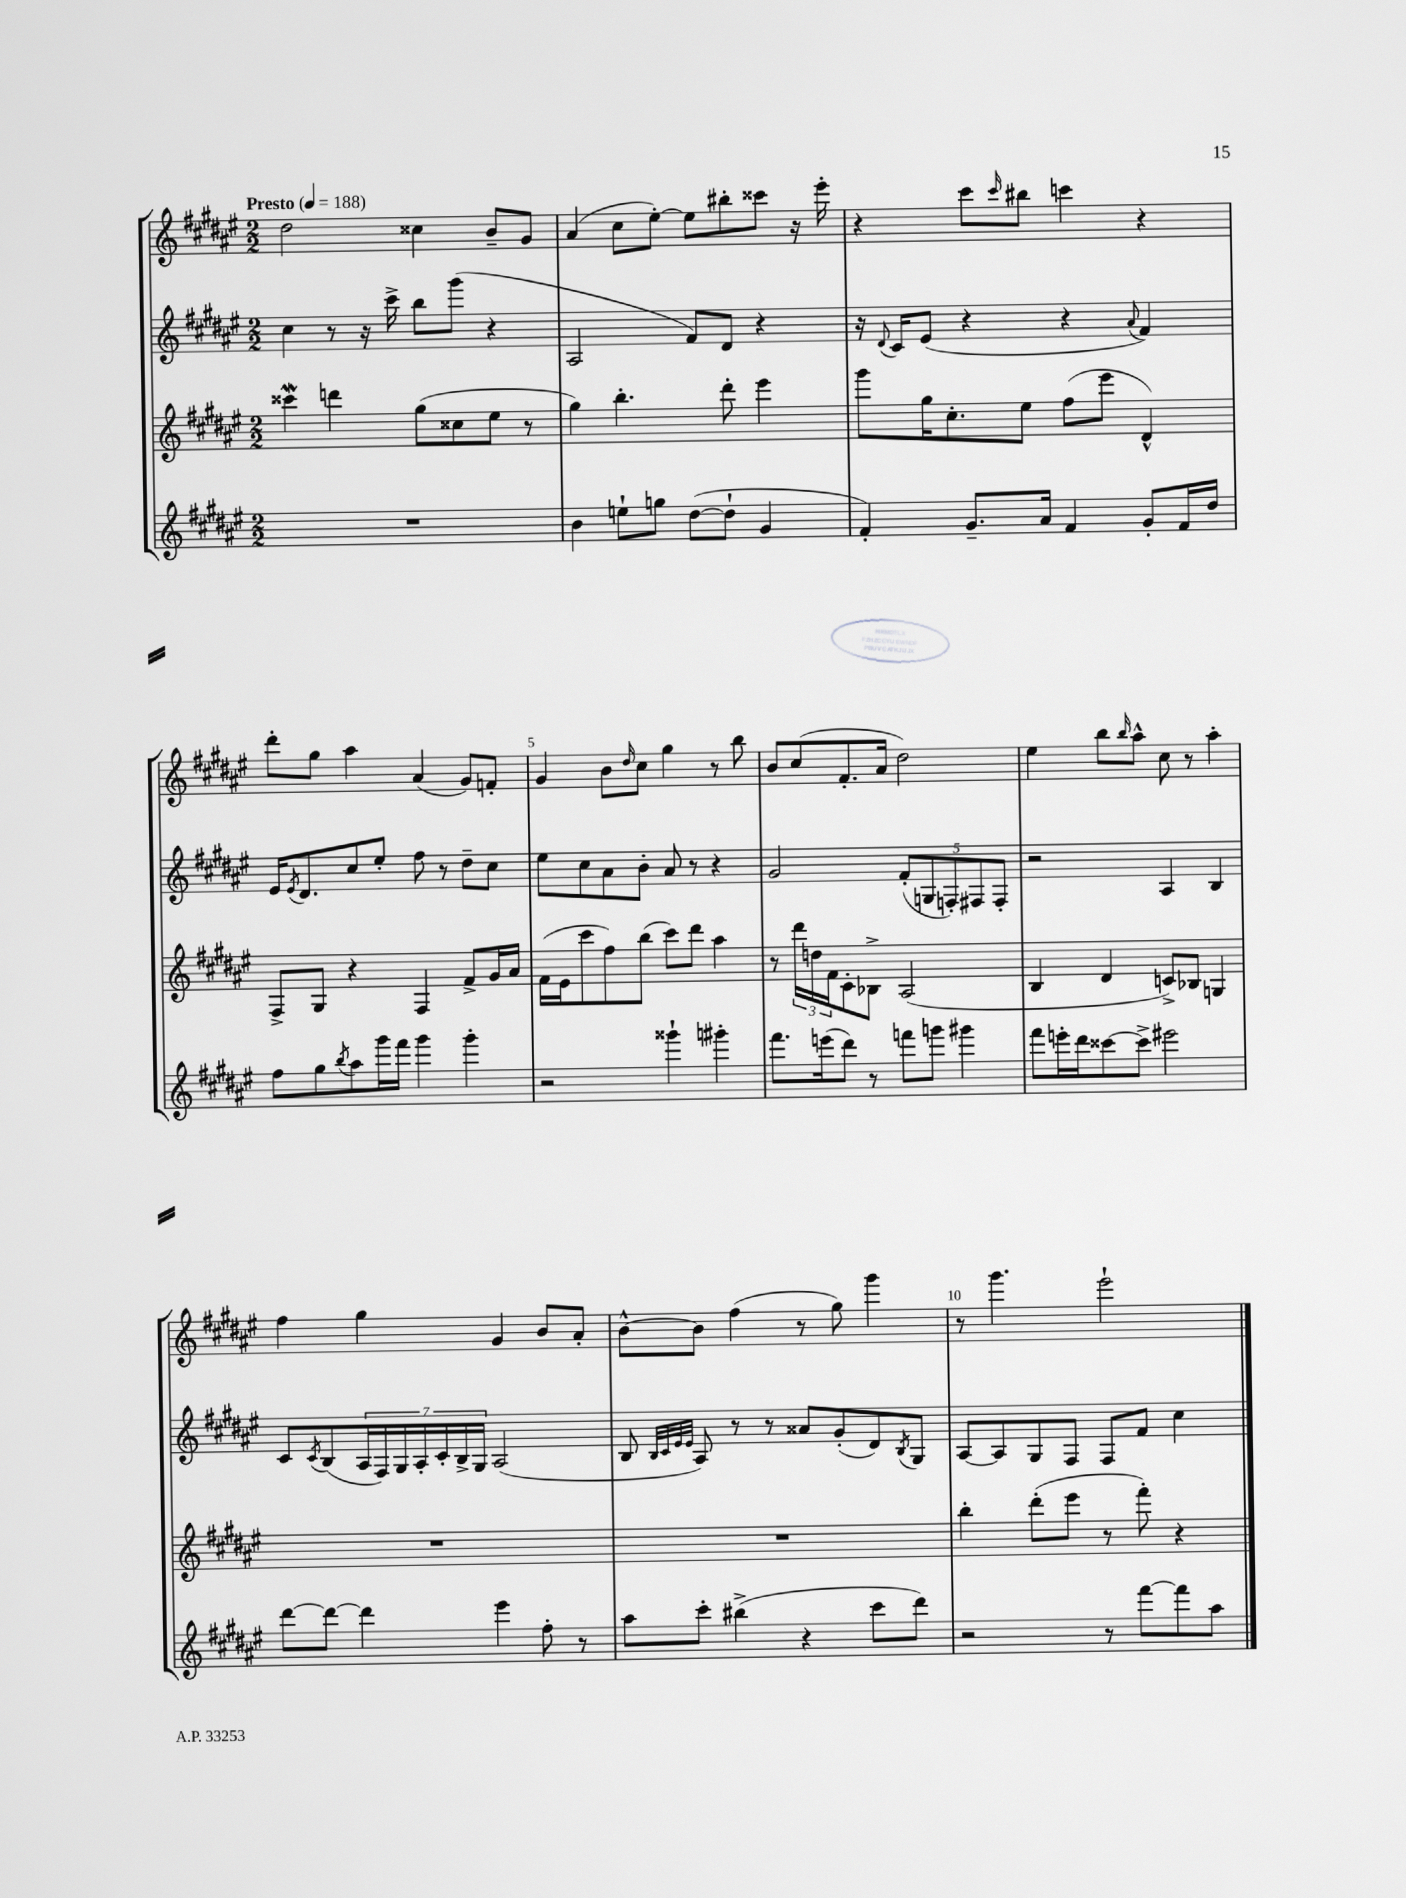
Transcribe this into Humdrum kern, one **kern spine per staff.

**kern	**kern	**kern	**kern
*staff4	*staff3	*staff2	*staff1
*clefG2	*clefG2	*clefG2	*clefG2
*k[f#c#g#d#a#e#]	*k[f#c#g#d#a#e#]	*k[f#c#g#d#a#e#]	*k[f#c#g#d#a#e#]
*M2/2	*M2/2	*M2/2	*M2/2
*MM188	*MM188	*MM188	*MM188
1r	4ccc##	4cc#	2dd#
.	4ddd	8r	.
.	.	16r	.
.	.	16ccc#^	.
.	(8gg#	8bb	4cc##
.	8cc##	(8ggg#	.
.	8ee#	4r	8b~
.	8r	.	8g#
=	=	=	=
4b	4gg#)	2A#	(4a#
8ee`	4.bb'	.	8cc#
8gg	.	.	[8ee#')
([8dd#	.	8f#)	8ee#]
8dd#`]	8ddd#'	8d#	8bb#'
4g#	4eee#	4r	8ccc##
.	.	.	16r
.	.	.	16eee#'
=	=	=	=
4f#')	8ggg#	16r	4r
.	.	8qqd#	.
.	.	16c#	.
.	16gg#	(8e#	.
.	8.cc#'	.	.
8.g#~	.	4r	8ccc#
.	.	.	16qqccc#
.	8ee#	.	8bb#
16a#	.	.	.
4f#	(8ff#	4r	4ccc
.	8eee#	.	.
.	.	8qqa#	.
8g#'	4d#^^)	4f#)	4r
16f#	.	.	.
16dd#	.	.	.
=	=	=	=
8ff#	8F#^	16e#	8ddd#'
.	.	8qe#	.
.	.	8.d#	.
8gg#	8G#	.	8gg#
8qbb	.	.	.
8aa#	4r	8cc#	4aa#
16ggg#	.	8ee#'	.
16fff#	.	.	.
4ggg#	4F#	8ff#	(4a#
.	.	8r	.
4ggg#'	8f#^	8dd#~	8g#)
.	16g#	8cc#	8f'
.	16a#	.	.
=	=	=	=
2r	(16f#	8ee#	4g#
.	16e#	.	.
.	8ccc#	8cc#	.
.	8ff#)	8a#	8b
.	.	.	16qqdd#
.	(8bb	8b'	8cc#
4ggg##`	8ccc#)	8a#	4gg#
.	8ddd#	8r	.
4ggg#'	4aa#	4r	8r
.	.	.	8bb
=	=	=	=
8.fff#	8r	2g#	8b
.	24ddd#	.	(8cc#
.	24dd	.	.
(16eee	.	.	.
.	24f#	.	.
8ddd#)	8c#'	.	8.f#'
8r	8B-^	.	.
.	.	.	16a#
8fff	(2A#	(10f#'	2dd#)
.	.	10G	.
8ggg	.	.	.
.	.	10F')	.
4ggg#	.	.	.
.	.	10F#	.
.	.	10F#'	.
=	=	=	=
8fff#	4B	2r	4ee#
16eee'	.	.	.
16ddd#	.	.	.
[8ccc##	4d#	.	8bb
.	.	.	16qqbb
8ccc##^]	.	.	8aa#^^
2eee#	8c^)	4A#	8cc#
.	8B-	.	8r
.	4G	4B	4aa#'
=	=	=	=
[8ddd#	1r	8c#	4ff#
.	.	8qc#	.
8ddd#_	.	(8B	.
4ddd#]	.	28A#	4gg#
.	.	28F#)	.
.	.	28G#	.
.	.	28A#'	.
.	.	28c#'	.
.	.	28B^	.
.	.	28G#	.
4eee#	.	(2A#	4g#
8ff#'	.	.	8b
8r	.	.	8a#'
=	=	=	=
8aa#	1r	8B	[8b^^
.	.	32qqB	.
.	.	32qqc#	.
.	.	32qqe#	.
.	.	32qqe#	.
8ccc#'	.	8A#)	8b]
(4bb#^	.	8r	(4ff#
.	.	8r	.
4r	.	8a##	8r
.	.	(8g#'	8gg#)
8ccc#	.	8d#)	4ggg#
.	.	8qB	.
8ddd#)	.	8G#	.
=	=	=	=
2r	4bb'	[8A#	8r
.	.	8A#]	4.ggg#
.	(8ddd#'	8G#	.
.	8eee#	8F#	.
8r	8r	8F#	2eee#`
[8fff#	8fff#')	8f#	.
8fff#]	4r	4cc#	.
8aa#	.	.	.
==	==	==	==
*-	*-	*-	*-
